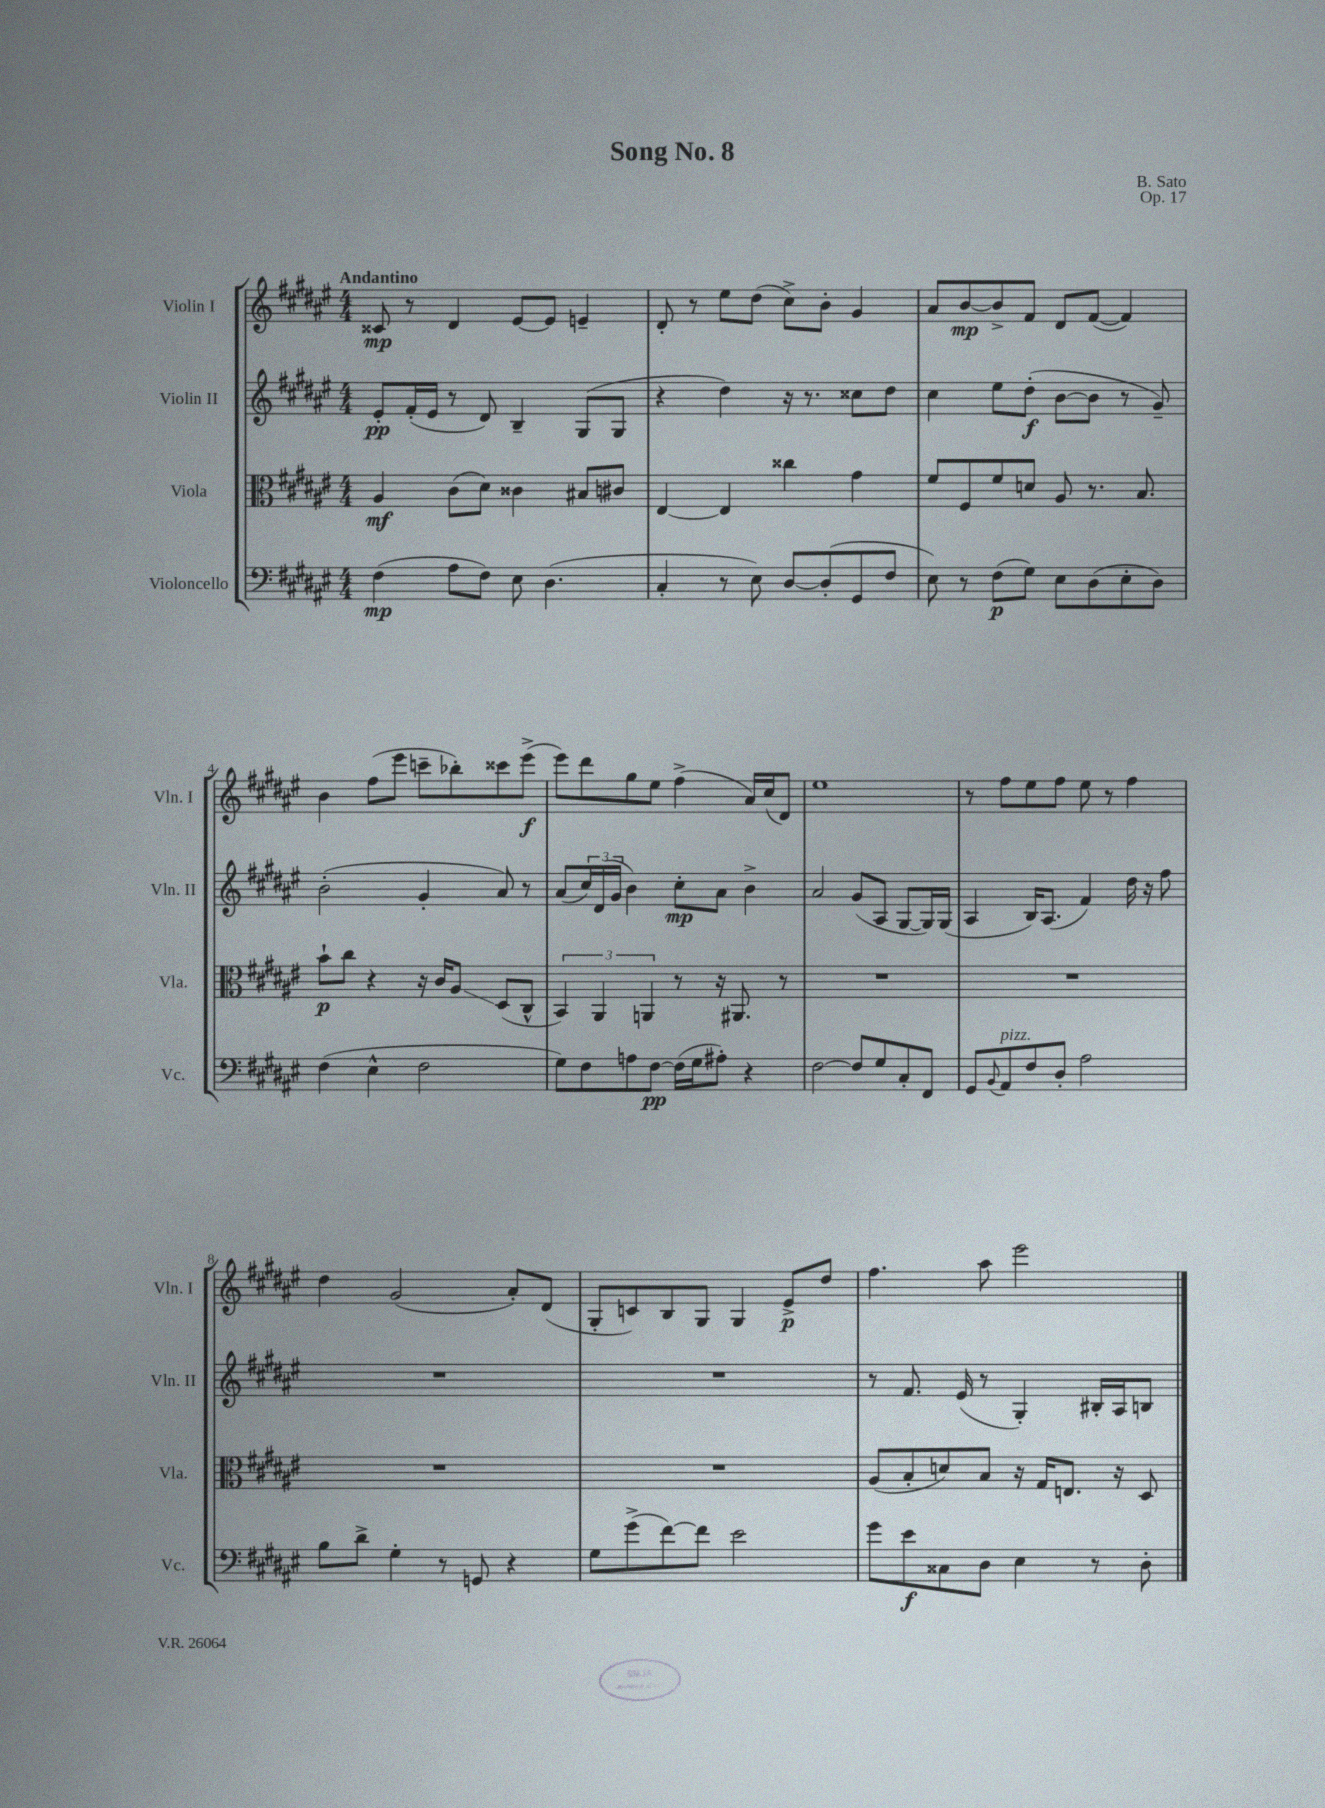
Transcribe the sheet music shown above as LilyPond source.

\header { title = "Song No. 8" composer = "B. Sato" opus = "Op. 17" }
<<
\new StaffGroup <<
\new Staff = "s0" \with { instrumentName = "Violin I" shortInstrumentName = "Vln. I" } {
    \clef treble \key fis \major \numericTimeSignature \time 4/4 \tempo "Andantino"
    cisis'8\mp r8 dis'4 eis'8~ eis'8 e'4-- |
    dis'8-. r8 eis''8 dis''8( cis''8->) b'8-. gis'4 |
    ais'8 b'8~\mp b'8-> fis'8 dis'8 fis'8~( fis'4) |
    b'4 fis''8( eis'''8 c'''8-- bes''8-.) cisis'''8 eis'''8->\f( |
    eis'''8) dis'''8 gis''8 eis''8 fis''4->( ais'16) cis''16( dis'8) |
    eis''1 |
    r8 fis''8 eis''8 fis''8 eis''8 r8 fis''4 |
    dis''4 gis'2( ais'8-.) dis'8( |
    gis8-. c'8) b8 gis8 gis4 eis'8->\p dis''8 |
    fis''4. ais''8 eis'''2 \bar "|." |
}
\new Staff = "s1" \with { instrumentName = "Violin II" shortInstrumentName = "Vln. II" } {
    \clef treble \key fis \major \numericTimeSignature \time 4/4
    eis'8-.\pp fis'16-.( eis'16 r8 dis'8) b4-- gis8( gis8 |
    r4 dis''4) r16 r8. cisis''8 dis''8 |
    cis''4 eis''8 dis''8-.\f( b'8~ b'8 r8 gis'8--) |
    b'2-.( gis'4-. ais'8) r8 |
    ais'8( \tuplet 3/2 { cis''16) dis'16( gis'16 } b'4) cis''8-.\mp ais'8 b'4-> |
    ais'2 gis'8( ais8 gis8~ gis16) gis16( |
    ais4 b16) ais8.( fis'4) dis''16 r16 fis''8 |
    R1 |
    R1 |
    r8 fis'8. eis'16( r8 gis4-.) bis16-. ais16 b8 \bar "|." |
}
\new Staff = "s2" \with { instrumentName = "Viola" shortInstrumentName = "Vla." } {
    \clef alto \key fis \major \numericTimeSignature \time 4/4
    ais4\mf cis'8( dis'8) cisis'4 bis8 cis'8 |
    eis4~ eis4 cisis''4 gis'4 |
    fis'8 fis8 fis'8 d'8 ais8 r8. b8. |
    b'8-!\p cis''8 r4 r16 cis'16 ais8\glissando dis8( cis8-^ |
    \tuplet 3/2 { b,4) ais,4 a,4 } r8 r16 ais,8. r8 |
    R1 |
    R1 |
    R1 |
    R1 |
    ais8( b8-. d'8) b8 r16 gis16 e8. r16 dis8 \bar "|." |
}
\new Staff = "s3" \with { instrumentName = "Violoncello" shortInstrumentName = "Vc." } {
    \clef bass \key fis \major \numericTimeSignature \time 4/4
    fis4\mp( ais8 fis8) eis8 dis4.( |
    cis4-. r8 eis8) dis8~ dis8-.( gis,8 fis8 |
    eis8) r8 fis8\p( gis8) eis8 dis8( eis8-. dis8) |
    fis4( eis4-^ fis2 |
    gis8) fis8 a8 fis8~\pp fis16( gis16 ais8-.) r4 |
    fis2~ fis8 gis8 cis8-. fis,8 |
    gis,8 \appoggiatura { b,8 } ais,8^\markup { \italic "pizz." } fis8 dis8-. ais2 |
    b8 dis'8-> gis4-. r8 g,8 r4 |
    gis8 gis'8->( fis'8~) fis'8 eis'2 |
    gis'8 eis'8\f cisis8 dis8 eis4 r8 dis8-. \bar "|." |
}
>>
>>
